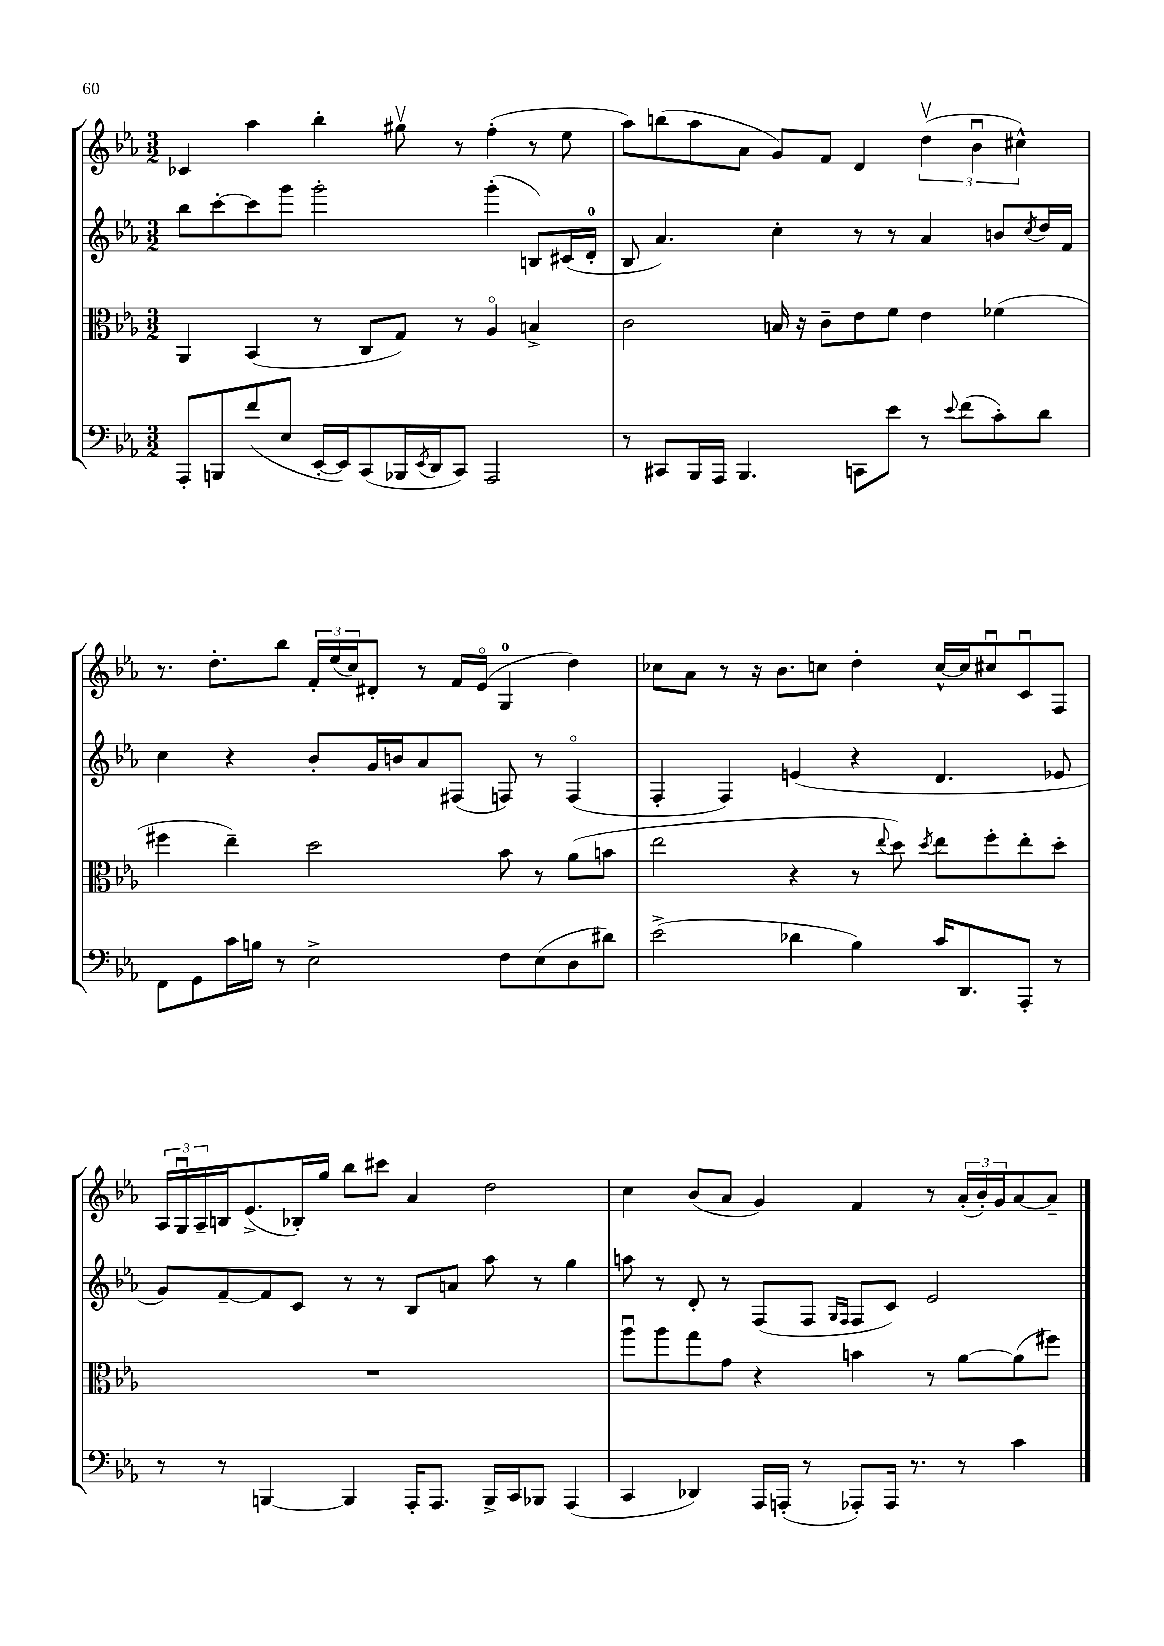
<<
\new StaffGroup <<
\new Staff = "s0" {
    \clef treble \key ees \major \numericTimeSignature \time 3/2
    ces'4 aes''4 bes''4-. gis''8\upbow r8 f''4-.( r8 ees''8 |
    aes''8) b''8( aes''8 aes'8 g'8) f'8 d'4 \tuplet 3/2 { d''4\upbow( bes'4\downbow cis''4-^) } |
    r8. d''8.-. bes''8 \tuplet 3/2 { f'16-. ees''16( c''16) } dis'8-. r8 f'16 ees'16\flageolet( g4-0 d''4) |
    ces''8 aes'8 r8 r16 bes'8. c''8 d''4-. c''16~-^ c''16 cis''8\downbow c'8\downbow f8 |
    \tuplet 3/2 { aes16 g16\downbow aes16-- } b16 ees'8.->( bes16-.) g''16 bes''8 cis'''8 aes'4 d''2 |
    c''4 bes'8( aes'8 g'4) f'4 r8 \tuplet 3/2 { aes'16-.( bes'16-.) g'16 } aes'8~ aes'8-- \bar "|." |
}
\new Staff = "s1" {
    \clef treble \key ees \major \numericTimeSignature \time 3/2
    bes''8 c'''8~-. c'''8 g'''8 g'''2-. g'''4-.( b8) cis'16( d'16-0-. |
    bes8 aes'4.) c''4-. r8 r8 aes'4 b'8 \acciaccatura { c''8 } d''16 f'16 |
    c''4 r4 bes'8-. g'16 b'16 aes'8 fis8( f8) r8 f4\flageolet( |
    f4-. f4) e'4( r4 d'4. ees'8 |
    g'8) f'8~-- f'8 c'8 r8 r8 bes8 a'8 aes''8 r8 g''4 |
    a''8 r8 d'8-. r8 f8( f8 \grace { g16 f16 } f8 c'8) ees'2 \bar "|." |
}
\new Staff = "s2" {
    \clef alto \key ees \major \numericTimeSignature \time 3/2
    aes,4 bes,4( r8 c8 g8) r8 aes4\flageolet b4-> |
    c'2 b16 r16 c'8-- ees'8 f'8 ees'4 fes'4( |
    fis''4 ees''4--) d''2 bes'8 r8 aes'8( b'8 |
    ees''2 r4 r8 \appoggiatura { ees''8 } d''8) \acciaccatura { d''8 } ees''8 f''8-. ees''8-. d''8-. |
    R1. |
    aes''8\downbow aes''8 g''8 g'8 r4 b'4 r8 aes'8~ aes'8( fis''8) \bar "|." |
}
\new Staff = "s3" {
    \clef bass \key ees \major \numericTimeSignature \time 3/2
    aes,,8-. b,,8 f'8( ees8 ees,16~-. ees,16) c,8( bes,,16 \acciaccatura { ees,8 } d,16 c,8) aes,,2 |
    r8 cis,8 bes,,16 aes,,16 bes,,4. c,8 ees'8 r8 \appoggiatura { ees'8 } f'8( c'8-.) d'8 |
    f,8 g,8 c'16 b16 r8 ees2-> f8 ees8( d8 dis'8) |
    ees'2->( des'4 bes4) c'16 d,8. aes,,8-. r8 |
    r8 r8 b,,4~ b,,4 aes,,16-. aes,,8. b,,16-> c,16 bes,,8 aes,,4( |
    c,4 des,4) aes,,16 a,,16-.( r8 aes,,8-.) aes,,16 r8. r8 c'4 \bar "|." |
}
>>
>>
\layout { \context { \Score \remove "Bar_number_engraver" } }
